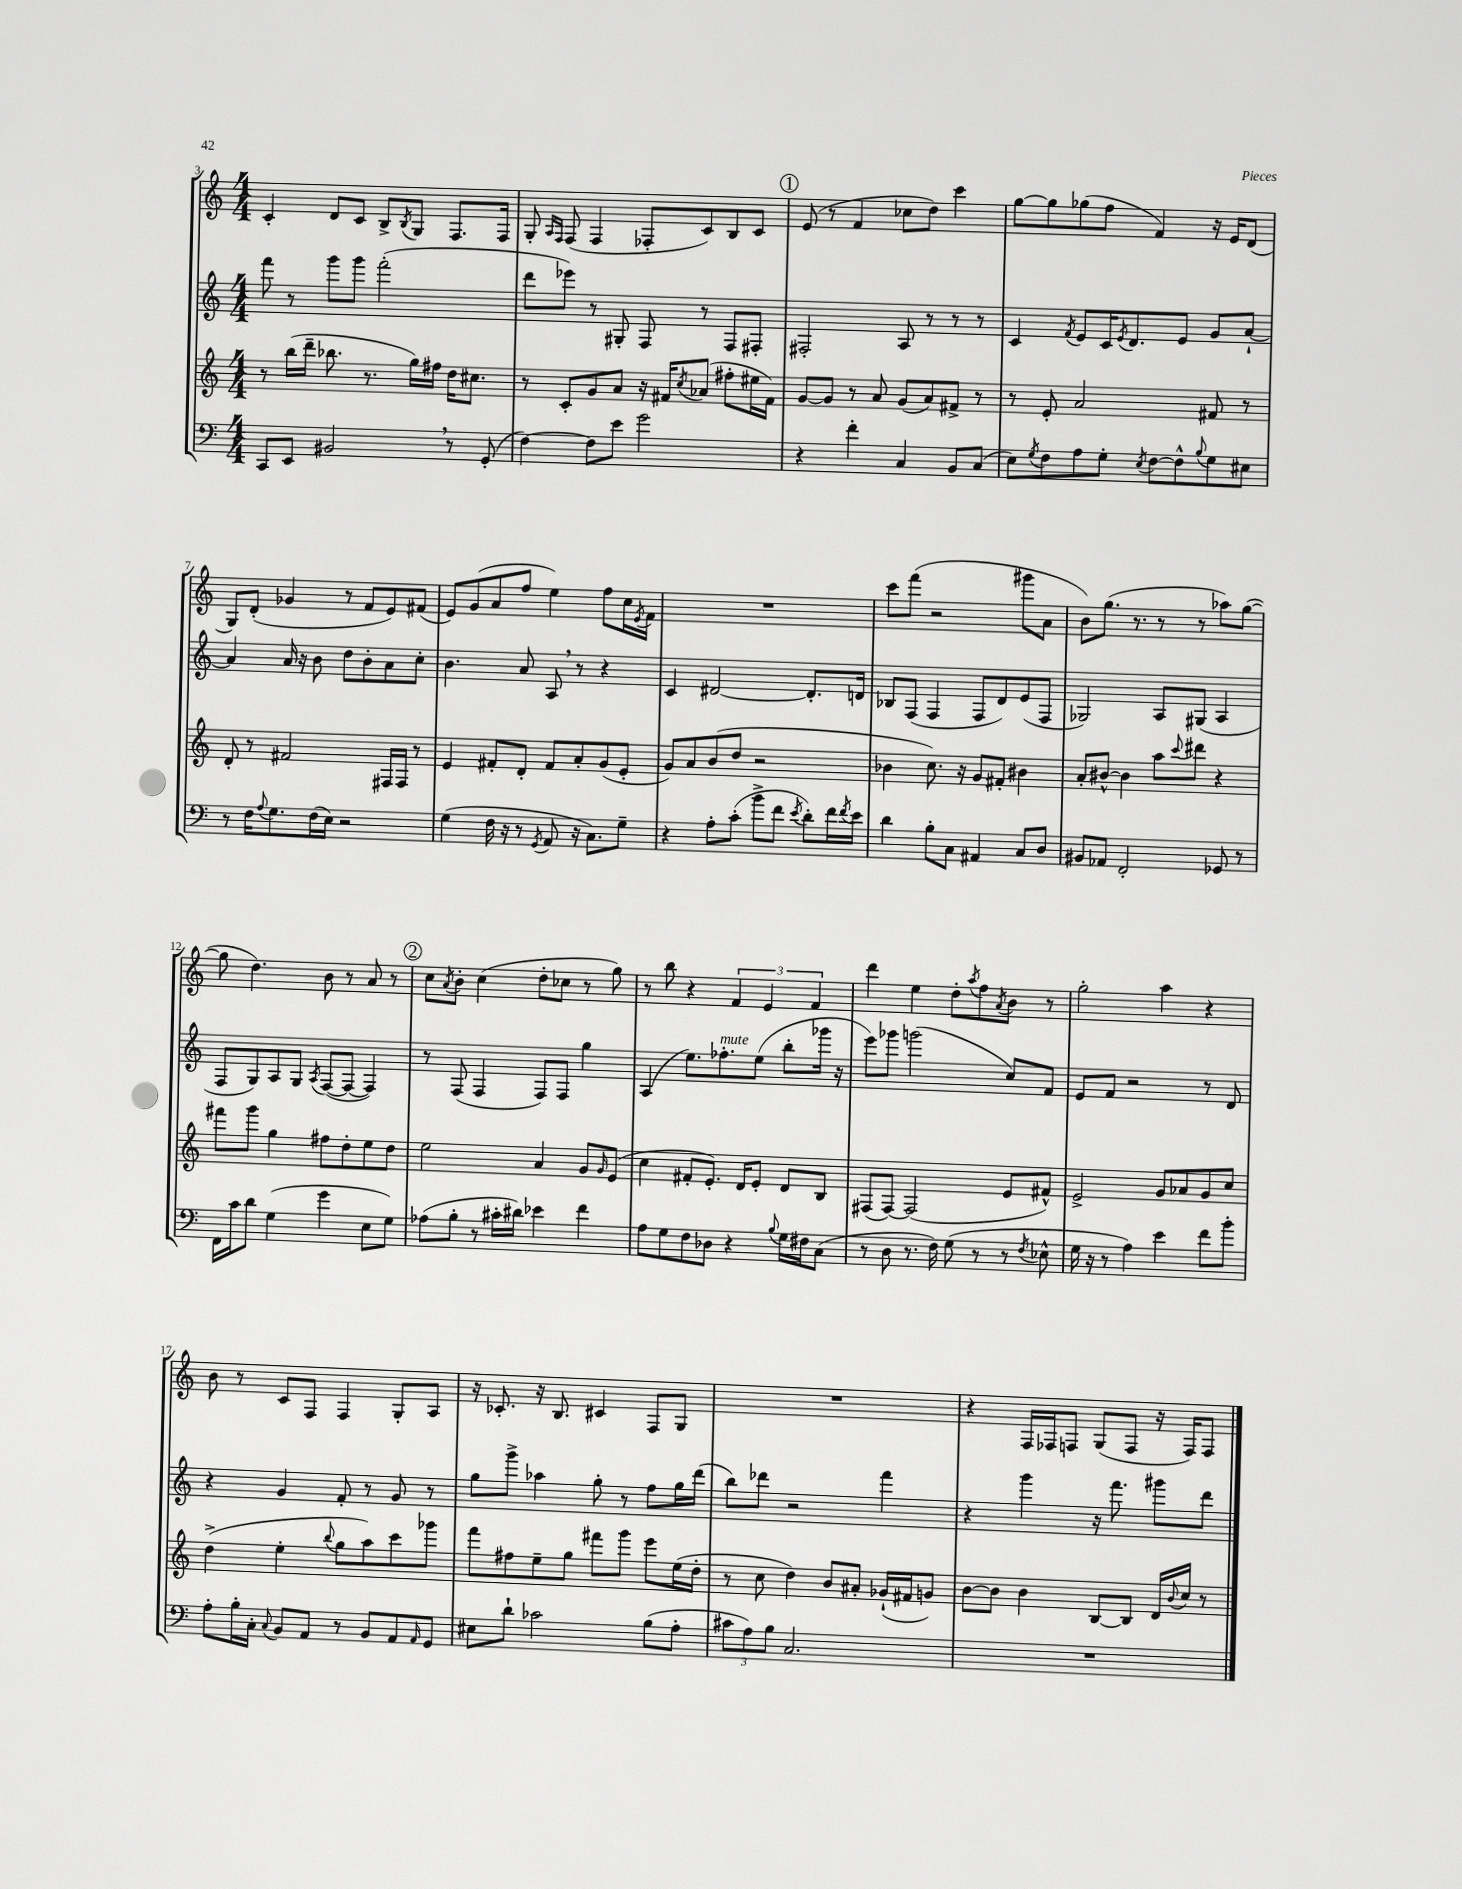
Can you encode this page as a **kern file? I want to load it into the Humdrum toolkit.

**kern	**kern	**kern	**kern
*part4	*part3	*part2	*part1
*staff4	*staff3	*staff2	*staff1
*clefF4	*clefG2	*clefG2	*clefG2
*k[]	*k[]	*k[]	*k[]
*M4/4	*M4/4	*M4/4	*M4/4
=3	=3	=3	=3
8CC/L	8r	8fff\	4c'/
8EE/J	(16bb\LL	8r	.
.	16ddd~\JJ	.	.
2BB#X,/	8.bb-X\	8ggg\L	8d/L
.	.	8ggg\J	8c/J
.	8.r	.	.
.	.	(2fff'\	8B^/L
.	.	.	8qB/
.	16gg\LL)	.	8G/J
.	16ff#X\JJ	.	.
8r	16dd\KL	.	8.F/L
.	8.cc#X\J	.	.
(8GG'/	.	.	.
.	.	.	16F/Jk
=4	=4	=4	=4
[4F\)	8r	8ddd\L	8G'/
.	.	.	16qqA/LL
.	.	.	16qqF/JJ
.	8c'/L	8eee-X\J)	(8F/
8F\L]	8g/	8r	4F/
8e\J	8a/J	8G#X'/	.
2g\	16r	8F/	8F-X'/L
.	16f#X/KL	.	.
.	8qcc/	.	.
.	(8a-X/J	8r	8c/)
.	8ff#X'\L	8F/L	8B/
.	16ee#X\L	8F#X'/J	8c/J
.	16f#\JJ)	.	.
!!LO:REH:place=s1:t=1
=5	=5	=5	=5
4r	[8g/L	2F#X'/	(8e/
.	8g/J]	.	8r
4f'\	8r	.	4f/
.	8a/	.	.
4C/	(8g/L	8A/	8cc-X\L
.	8a/)	8r	8dd\J)
8BB/L	8f#X^/J	8r	4ccc\
(8C/J	8r	8r	.
=6	=6	=6	=6
8E\L)	8r	4c/	[8gg\L
8qG/	.	.	.
8F\	8e'/	.	8gg\]
.	.	8qf/	.
8A\	2a/	8e/L	(8gg-X\
8G'\J	.	16c/K	8ff\J
.	.	8qe/	.
.	.	8.d/	.
8qE/	.	.	.
[8F\L	.	.	4f/)
8F^^\]	.	8e/J	.
8qqB/	.	.	.
8G\	8f#X/	8g/L	16r
.	.	.	16e/KL
8E#X\J	8r	[8a`/J	(8d/J
!!LO:LB:g=z
=7	=7	=7	=7
8r	8d'/	4a/]	8G/L)
16F\KL	8r	.	(8d'/J
8qqA/	.	.	.
8.G\	.	.	.
.	2f#X/	16a/	4g-X/
.	.	16r	.
(16F\L	.	8b\	.
16E\JJ)	.	.	.
2r	.	8dd\L	8r
.	.	8b'\	8f/L
.	16F#X/LL	8a\	8e/)
.	16F#/JJ	.	.
.	8r	8cc'\J	(8f#X/J
=8	=8	=8	=8
(4G\	4e/	4.b\	8e/L)
.	.	.	(8g/
16F\	8f#X'/L	.	8a/
16r	.	.	.
8r	8d'/J	8a/	8ff/J
8qGG/	.	.	.
8AA/	8f#/L	8A,/	4ee\)
16r	8a'/	8r	.
8.C\L)	.	.	.
.	(8g/	4r	8ff\L
8G~\J	8e'/J	.	16cc\L
.	.	.	8qe/
.	.	.	16f\JJ
=9	=9	=9	=9
4r	8g/L)	4c/	1r
.	8a/	.	.
8A'\L	(8b/	[2d#X/	.
(8c'\J	8dd/J	.	.
8b^\L	2r	.	.
8f\J	.	.	.
8qe/	.	.	.
8d'\L)	.	8.d#'/L]	.
16f\L	.	.	.
8qf/	.	.	.
16e\JJ	.	16dn/Jk	.
=10	=10	=10	=10
4d\	4b-X\	8B-X/L	8ccc\L
.	.	(8F/J	(8fff\J
8B'\L	8.cc\)	4F/	2r
8C\J	.	.	.
.	16r	.	.
4AA#X/	8g/L	8F/L	.
.	8f#X'/J	8d/)	.
8C/L	4b#X\	(8e/	8ggg#X\L
8D/J	.	8F/J	8a\J
=11	=11	=11	=11
8BB#X/L	8a'/L	2G-X/)	8b\L)
8AA-X/J	[8b#X^^/J	.	(8.gg\J
2FF'/	4b#\]	.	.
.	.	.	8.r
.	8aa\L	8A/L	8r
.	8qqccc/	.	.
.	8ddd#X\J	(8G#X/J	8r
8GG-X/	4r	4A/	8aa-X\L)
8r	.	.	([8gg\J
!!LO:LB:g=z
=12	=12	=12	=12
16FF\LL	8fff#X\L	8F/L	8gg\]
16c\J	.	.	.
8d\J	8ggg\J	8G/)	4.dd\)
(4G\	4gg\	8A/	.
.	.	8G/J	.
.	.	8qA/	.
4g\	8ff#X\L	([8F/L	8b\
.	8dd'\	8F/J_	8r
8E\L	8ee\	4F/])	8a/
8G\J)	8dd\J	.	8r
!!LO:REH:place=s1:t=2
=13	=13	=13	=13
(8A-X\L	2ee\	8r	8cc\L
.	.	.	8qa/
8B'\J	.	(8F/	8b'\J
8r	.	4F/	(4cc\
16c#X'\LL	.	.	.
16d#X\JJ)	.	.	.
4e-X\	4a/	8F/L)	8dd'\L
.	.	8F/J	8cc-X\J
4f\	8g/L	4gg\	8r
.	16qqg/	.	.
.	(8e/J	.	8gg\)
=14	=14	=14	=14
8A\L	4cc\	(4A/	8r
8G\	.	.	8bb\
8F\	8f#X'/L	8.ee\L)	4r
8D-X\J	8.e'/J)	.	.
!	!	!LO:TX:a:i:t=mute	!
.	.	8.ff-X'\	.
4r	.	.	6f/
.	16d/KL	.	.
.	8e'/J	(8ee\J	.
.	.	.	6e/
8qqB/	.	.	.
16G\LL	8d/L	8bb'\L	.
16F#X\J	.	.	.
.	.	.	6f/
(8C\J	8B/J	16ggg-X\Jk	.
.	.	16r	.
=15	=15	=15	=15
8r	(8F#X/L	8eee\L)	4ddd\
8D\	[8F#/J)	8ggg-X\J	.
8.r	(2F#/]	(2gggn\	4ee\
16F\)	.	.	.
(8G\	.	.	8dd'\L
.	.	.	8qaa/
8r	.	.	8ff\
.	.	.	8qa/
8r	8e/L	8cc/L)	8b\J
8qF/	.	.	.
8E-X^^\	8f#X^^/J)	8f/J	8r
=16	=16	=16	=16
16G\	2e^/	8e/L	2gg'\
16r	.	.	.
8r	.	8f/J	.
4A\)	.	2r	.
4e\	8g/L	.	4aa\
.	8a-X/	.	.
8f\L	8g/	8r	4r
8b'\J	8cc/J	8d/	.
!!LO:LB:g=z
=17	=17	=17	=17
8A'\L	(4dd^\	4r	8b\
16B'\L	.	.	8r
16C'\JJ	.	.	.
8qqC/	.	.	.
8BB/L	4ee'\	4g/	8c/L
8AA/J	.	.	8F/J
.	8qqbb/	.	.
8r	8gg\L	8f'/	4F/
8BB/L	8aa\)	8r	.
8AA/	8ccc\	8g/	8G'/L
16qqAA/	.	.	.
8GG/J	8ggg-X\J	8r	8A/J
=18	=18	=18	=18
8E#X\L	8fff\L	8gg\L	16r
.	.	.	8.c-X'/
8d`\J	8ff#X\	8ggg^\J	.
2c-X\	8ee~\	4aa-X\	16r
.	.	.	8.B/
.	8gg\J	.	.
.	8fff#X\L	8gg'\	4c#X/
.	8ggg\J	8r	.
(8B\L	8eee\L	8ff\L	8F/L
8A'\J	(16ee\L	16gg\L	8G/J
.	16dd'\JJ	(16ddd\JJ	.
=19	=19	=19	=19
12c#X\L	8r	8bb\L)	1r
12A\)	.	.	.
.	8cc\	8ddd-X\J	.
12B\J	.	.	.
2.C/	4dd\)	2r	.
.	8b/L	.	.
.	8a#X'/J	.	.
.	(16g-X`/LL	4fff\	.
.	16f#X/J	.	.
.	8gn/J)	.	.
=20	=20	=20	=20
1r	[8b\L	4r	4r
.	8b\J]	.	.
.	4b\	4ggg\	16F/LL
.	.	.	16F-X/J
.	.	.	8Fn/J
.	[8B/L	16r	(8G/L
.	.	8.fff\	.
.	8B/J]	.	8F/J
.	16d/LL	8ggg#X\L	16r
.	8qqb/	.	.
.	16cc/JJ	.	16F/KL)
.	8r	8ddd\J	8F/J
==	==	==	==
*-	*-	*-	*-
